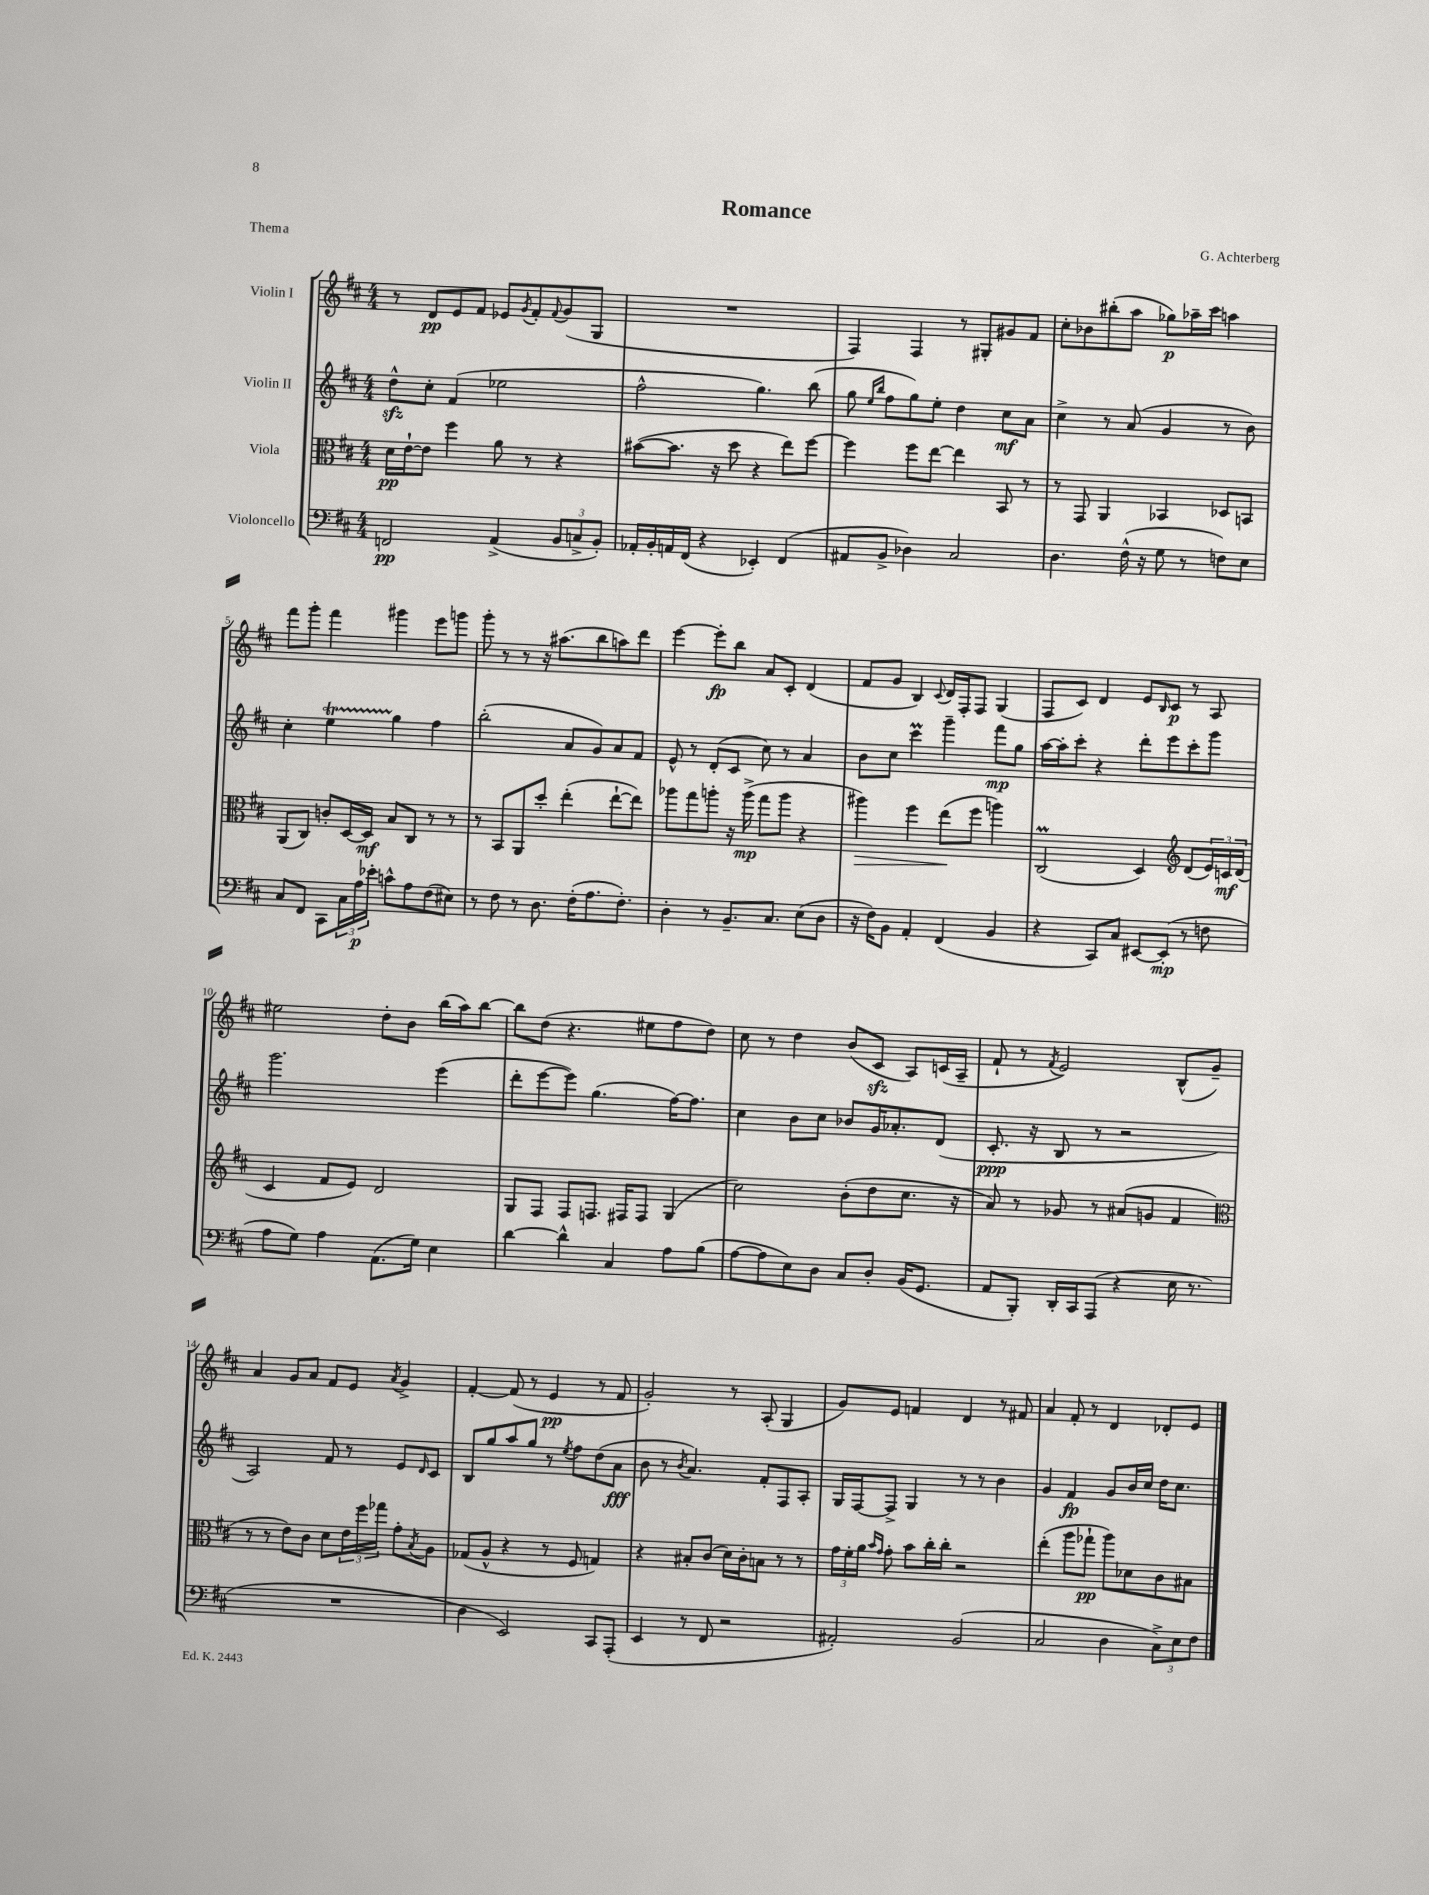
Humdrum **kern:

**kern	**kern	**kern	**kern
*staff4	*staff3	*staff2	*staff1
*clefF4	*clefC3	*clefG2	*clefG2
*k[f#c#]	*k[f#c#]	*k[f#c#]	*k[f#c#]
*M4/4	*M4/4	*M4/4	*M4/4
2FF/	16d\LL	8dd^^\L	8r
.	[16e`\J	.	.
.	8e\]J	8cc#'\J	8d/L
.	4ff#\	(4f#/	8e/
.	.	.	8f#/J
(4AA^/	8a\	2ee-\	8e-/L
.	.	.	8qg/
.	8r	.	8f#'/
.	.	.	8qqf#/
12BB/L	4r	.	(8g/
12C^/	.	.	.
.	.	.	8G/J
12BB'/J)	.	.	.
=	=	=	=
16AA-'/LL	([8b#\L	2ff#^^\	1r
16BB'/	.	.	.
16AA/	8.b#\]J	.	.
(16FF#/JJ	.	.	.
4r	.	.	.
.	16r	.	.
.	8dd\	.	.
4EE-'/)	4r	4.gg\)	.
(4FF#/	8ee\L)	.	.
.	[8ff#\J	(8bb\	.
=	=	=	=
8AA#/L	4ff#\]	8gg\	4F#/)
.	.	16qqee/LL	.
.	.	16qqbb/JJ	.
8BB^/J	.	8ff#\L	.
4D-\)	8ff#\L	8gg\)	4F#/
.	[8ee\J	8ee'\J	.
2C#/	4ee\]	4dd\	8r
.	.	.	8G#'/L
.	8BB/	8cc#\L	8g#/
.	8r	8a\J	8f#/J
=	=	=	=
4.D\	8r	4cc#^\	8cc#'\L
.	8GG/	.	8b-\
.	4AA/	8r	(8bb#'\
(16F#^^\	.	(8a/	8aa\J
16r	.	.	.
8G\	4BB-/	4g/	8gg-\L)
8r	.	.	16aa-~\L
.	.	.	16ccc#\JJ
8F\L)	8D-/L	8r	4aa\
8E\J	8BB/J	8b\)	.
=	=	=	=
8C#/L	(8AA/L	4cc#'\	8fff#\L
8FF#/J	8C#/J)	.	8ggg'\J
8CC#\L	8c'/L	4ee\	4fff#\
24C#\L	[16D/L	.	.
24A\	.	.	.
.	16D/]JJ	.	.
24e-'\JJ	.	.	.
8c^^\L	8B/L	4gg\	4ggg#\
8A\	8C#/J	.	.
(8F#\	8r	4ff#\	8eee\L
8E#\J)	8r	.	8ggg\J
=	=	=	=
8r	8r	(2bb'\	8ggg'\
8F#\	8BB/L	.	8r
8r	8AA/	.	8r
8.D\	8dd'/J	.	16r
.	.	.	(8.aa#\L
.	(4ee'\	8a/L	.
(16F#'\LK	.	.	.
8.A\	.	8g/)	8bb\
.	[8ee`\L	8a/	8aa\)
8.F#'\J)	.	.	.
.	8ee\]J)	8f#/J	8ddd\J
=	=	=	=
4D'\	8aa-\L	8e^^/	[4eee\
.	8gg\	8r	.
8r	8aa'\J	(8d'/L	8eee'\]L
8.BB~/L	16r	8c#/J	8bb\J
.	(16aa^\	.	.
.	8gg\L	8cc#\)	8a/L
8.C#/J	.	.	.
.	8aa\J	8r	8c#'/J
(8E\L	4r	4a/	(4d/
8D\J	.	.	.
=	=	=	=
16r	4aa#\)	8b\L	8f#/L
16F#\LK)	.	.	.
8BB\J	.	8cc#\J	8g/J
4AA'/	4ff#\	4ccc#\	4B/)
.	.	.	8qqc#/
(4FF#/	(8ee\L	4ggg~\	16d/LL
.	.	.	16F#'/J
.	8ff#\J	.	8F#/J
4BB/	4aa\)	8fff#\L	(4G/
.	.	8gg\J	.
=	=	=	=
4r	(2C#/	[16aa\LL	8F#/L
.	.	16aa'\]J	.
.	.	8ccc#'\J	8c#/J)
8CC#/L)	.	4r	4d/
8C#/J	.	.	.
[8EE#/L	4D/)	8ddd'\L	8e/L
.	.	.	16qqB/
(8EE#'/]J	.	8eee\	8c#/J
*	*clefG2	*	*
8r	(8d/L	8ccc#'\	8r
8F\	24e/L)	8ggg\J	8A/
.	24c/	.	.
.	(24d/JJ	.	.
=	=	=	=
8A\L	4c#/	2.ggg\	2ee#\
8G\J)	.	.	.
4A\	8f#/L	.	.
.	8e/J)	.	.
(8.AA\L	2d/	.	8dd'\L
.	.	.	8b\J
16G\Jk)	.	.	.
4E\	.	(4eee\	(16bb\LL
.	.	.	16aa\J)
.	.	.	[8bb\J
=	=	=	=
[4d\	8G/L	8ddd'\L	8bb\]L
.	8F#/J	[8eee\	(8dd\J
4d^^\]	8F#/L	8eee\]J)	4.r
.	8.F/J	(4.gg\	.
4C#/	.	.	.
.	16F#/LK	.	.
.	8F#/J	.	8ee#\L
8A\L	(4G/	[16ff#\LK)	8ff#\
.	.	8.ff#\]J	.
(8B\J	.	.	8dd\J)
=	=	=	=
[8A\L	2cc#\)	4cc#\	8cc#\
8A\]	.	.	8r
8E\)	.	8b\L	4dd\
8D\J	.	8cc#\J	.
8C#/L	(8b'\L	8b-/L	(8b/L
8D'/J	8dd\	16g/K	8c#/J
.	.	8.a-'/	.
(16BB/LK	8.cc#\J	.	8A/L)
8.GG/J	.	.	.
.	.	(8d/J	(16c/L
.	16r	.	16A~/JJ
=	=	=	=
8AA/L	8a/)	8.c#'/	8f#`/
8BBB'/J)	8r	.	8r
.	.	16r	.
.	.	.	8qf#/
16DD'/LL	8g-/	8B/	2e/)
16CC#/J	.	.	.
(8AAA/J	8r	8r	.
4r	(8a#/L	2r	.
.	8g/J	.	.
16E\	4f#/	.	(8B^^/L
8.r	.	.	.
.	.	.	8g~/J)
=	=	=	=
*	*clefC3	*	*
1r	8r	2A/)	4a/
.	8r	.	.
.	8e\L)	.	8g/L
.	8c#\J	.	8a/J
.	8d\L	8f#/	8f#/L
.	24e\L	8r	8e/J
.	24ff#\	.	.
.	24gg-\JJ	.	.
.	.	.	8qa/
.	8g'\L	8e/L	4g^/
.	8qB/	16qqd/	.
.	8A\J	8c#/J	.
=	=	=	=
4D\	(8G-/L	8B/L	[4f#'/
.	8A^^/J	8gg/	.
2EE/)	4r	8aa/	(8f#/]
.	.	8gg/J	8r
.	8r	8r	4e/
.	.	8qee/	.
.	8F#/	8ff#\L	.
8CC#/L	4G/)	(8dd\	8r
(8AAA'/J	.	8a\J	8f#/
=	=	=	=
4EE/	4r	8b\	2g'/)
.	.	8r	.
.	.	8qb/	.
8r	8B#'/L	4.a/)	.
8FF#/	(8c#/J	.	.
2r	16d\LL)	.	8r
.	16c#'\J	.	.
.	8B\J	8f#'/L	(8A'/
.	8r	8F#/	4G/
.	8r	8A'/J	.
=	=	=	=
2AA#'/)	24g\LL	16G/LL	8g/L)
.	24f#'\	.	.
.	.	[16F#/J	.
.	24a\JJ	.	.
.	16qqb/LL	.	.
.	16qqg/JJ	.	.
.	8g'\	8F#^/]J	8e/J
.	8b\L	4G/	4f/
.	16cc#'\L	.	.
.	16cc#'\JJ	.	.
(2BB/	2r	8r	4d/
.	.	8r	.
.	.	4b\	8r
.	.	.	8f#/
=	=	=	=
2C#/	(4ee'\	4g/	4a/
.	8aa\L	4f#/	8f#'/
.	8gg-`\J	.	8r
4D\	8aa\L)	8g/L	4d/
.	8d-\	16b/L	.
.	.	16cc#/JJ	.
12C#^\L)	8c#\	16dd\LK	8d-'/L
.	.	8.cc#\J	.
12E\	.	.	.
.	8B#\J	.	8e/J
12F#\J	.	.	.
==	==	==	==
*-	*-	*-	*-
